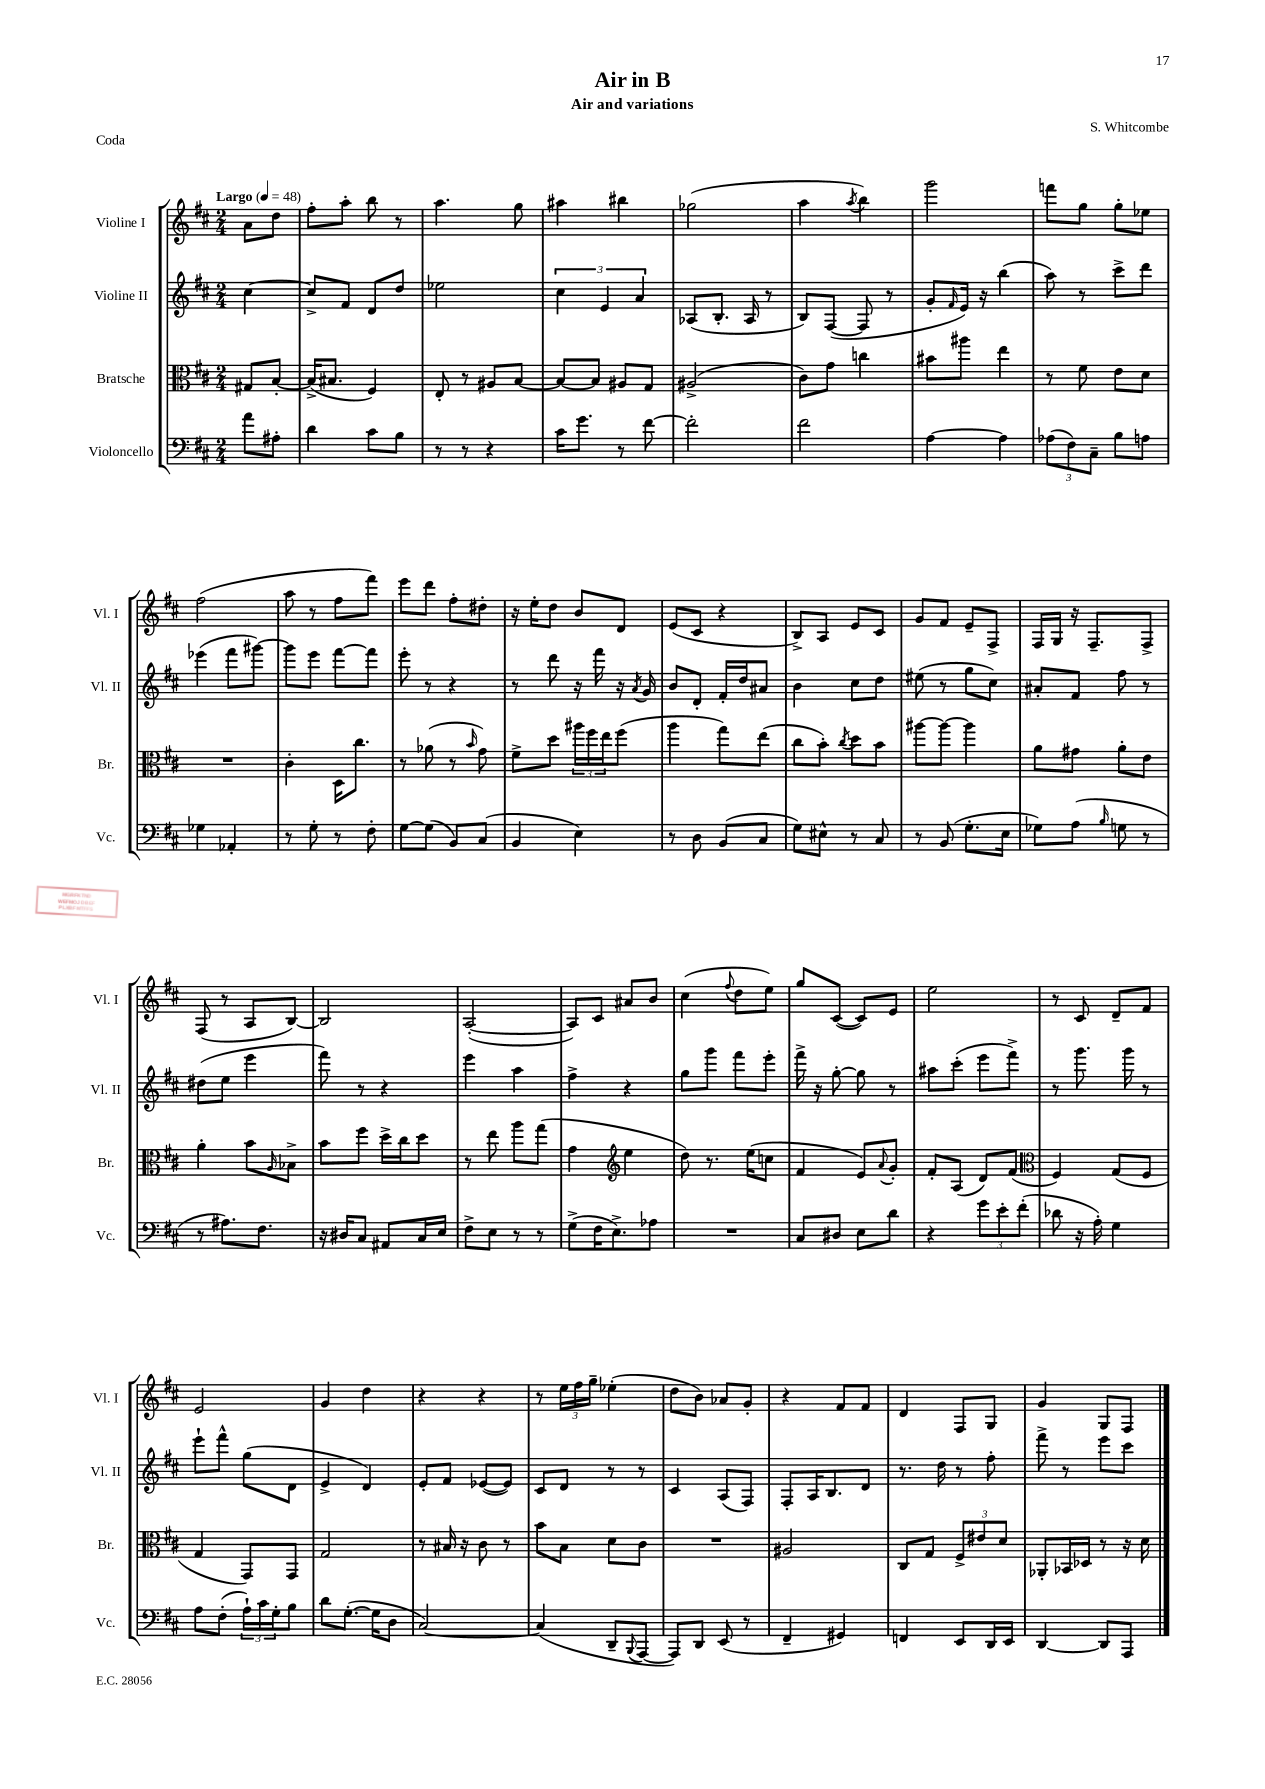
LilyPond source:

\header { title = "Air in B" composer = "S. Whitcombe" subtitle = "Air and variations" piece = "Coda" }
<<
\new StaffGroup <<
\new Staff = "s0" \with { instrumentName = "Violine I" shortInstrumentName = "Vl. I" } {
    \clef treble \key d \major \numericTimeSignature \time 2/4 \partial 4 \tempo "Largo" 4 = 48
    a'8 d''8 |
    fis''8-. a''8-. b''8 r8 |
    a''4. g''8 |
    ais''4 bis''4 |
    ges''2( |
    a''4 \acciaccatura { a''8 } b''4) |
    g'''2 |
    f'''8 g''8 g''8-. ees''8 |
    fis''2( |
    a''8 r8 fis''8 fis'''8) |
    e'''8 d'''8 fis''8-. dis''8-. |
    r16 e''16-. d''8 b'8 d'8 |
    e'8( cis'8 r4 |
    b8->) a8 e'8 cis'8 |
    g'8 fis'8 e'8-- fis8-> |
    fis16 g16 r16 fis8.-- fis8-> |
    fis8( r8 a8 b8~) |
    b2 |
    a2~-.( |
    a8) cis'8 ais'8 b'8 |
    cis''4( \appoggiatura { fis''8 } d''8 e''8) |
    g''8 cis'8~( cis'8) e'8 |
    e''2 |
    r8 cis'8 d'8-- fis'8 |
    e'2 |
    g'4 d''4 |
    r4 r4 |
    r8 \tuplet 3/2 { e''16 fis''16 g''16-- } ees''4-.( |
    d''8 b'8) aes'8 g'8-. |
    r4 fis'8 fis'8 |
    d'4 fis8 g8 |
    g'4 g8 fis8 \bar "|." |
}
\new Staff = "s1" \with { instrumentName = "Violine II" shortInstrumentName = "Vl. II" } {
    \clef treble \key d \major \numericTimeSignature \time 2/4 \partial 4
    cis''4~ |
    cis''8-> fis'8 d'8 d''8 |
    ees''2 |
    \tuplet 3/2 { cis''4 e'4 a'4 } |
    aes8( b8.-. aes16 r8 |
    b8) fis8~( fis8 r8 |
    g'8-. \grace { fis'16 } e'16) r16 b''4( |
    a''8) r8 cis'''8-> d'''8 |
    ees'''4( fis'''8 gis'''8~) |
    gis'''8 e'''8 fis'''8~ fis'''8 |
    e'''8-. r8 r4 |
    r8 d'''8 r16 fis'''16 r16 \acciaccatura { a'8 } g'16 |
    b'8 d'8-. fis'16-. d''16 ais'8 |
    b'4 cis''8 d''8 |
    eis''8( r8 g''8 cis''8) |
    ais'8-. fis'8 fis''8 r8 |
    dis''8( e''8 e'''4 |
    fis'''8) r8 r4 |
    e'''4 a''4 |
    fis''4-> r4 |
    g''8 g'''8 fis'''8 e'''8-. |
    fis'''16-> r16 g''8~-. g''8 r8 |
    ais''8 cis'''8-.( e'''8 fis'''8->) |
    r8 g'''8. g'''16 r8 |
    e'''8-! fis'''8-^ g''8( d'8 |
    e'4-> d'4) |
    e'8-. fis'8 ees'8~( ees'8) |
    cis'8 d'8 r8 r8 |
    cis'4 a8( fis8) |
    fis8-. a16 b8. d'8 |
    r8. d''16 r8 fis''8-. |
    fis'''8-> r8 e'''8 cis'''8 \bar "|." |
}
\new Staff = "s2" \with { instrumentName = "Bratsche" shortInstrumentName = "Br." } {
    \clef alto \key d \major \numericTimeSignature \time 2/4 \partial 4
    gis8 b8~-. |
    b16->( bis8. fis4) |
    e8-. r8 ais8 b8~ |
    b8~ b8 ais8 g8 |
    ais2->( |
    cis'8) g'8 c''4 |
    bis'8 ais''8 e''4 |
    r8 fis'8 e'8 d'8 |
    R2 |
    cis'4-. d16 cis''8. |
    r8 aes'8( r8 \grace { b'16 } g'8) |
    fis'8-> d''8 \tuplet 3/2 { ais''16 fis''16 e''16 } fis''8( |
    a''4 g''8) e''8( |
    cis''8 b'8-.) \acciaccatura { cis''8 } d''8 b'8 |
    ais''8~ ais''8~ ais''4 |
    a'8 gis'8 a'8-. e'8 |
    a'4-. b'8 \grace { a16 } bes8-> |
    b'8 fis''8 d''16-> cis''16 d''8 |
    r8 e''8 a''8 g''8( |
    g'4 \clef treble e''4 |
    d''8) r8. e''16( c''8 |
    fis'4 e'8) \appoggiatura { a'8 } g'8-. |
    fis'8-. a8( d'8) fis'8( |
    \clef alto fis4) g8( fis8 |
    g4 g,8) g,8 |
    g2 |
    r8 bis16 r16 cis'8 r8 |
    b'8 b8 d'8 cis'8 |
    R2 |
    ais2 |
    cis8 g8 \tuplet 3/2 { fis8-> eis'8 d'8 } |
    aes,8-. bes,16 des16 r8 r16 d'16 \bar "|." |
}
\new Staff = "s3" \with { instrumentName = "Violoncello" shortInstrumentName = "Vc." } {
    \clef bass \key d \major \numericTimeSignature \time 2/4 \partial 4
    a'8 ais8-. |
    d'4 cis'8 b8 |
    r8 r8 r4 |
    cis'16 g'8. r8 fis'8~ |
    fis'2-. |
    fis'2 |
    a4~ a4 |
    \tuplet 3/2 { aes8( fis8) cis8-- } b8 a8 |
    ges4 aes,4-. |
    r8 g8-. r8 fis8-. |
    g8~ g8( b,8) cis8( |
    b,4 e4) |
    r8 d8 b,8( cis8 |
    g8) eis8-^ r8 cis8 |
    r8 b,8( g8.-. e16 |
    ges8) a8( \grace { b16 } g8 r8 |
    r8 ais8.) fis8. |
    r16 dis16 cis8 ais,8 cis16 e16 |
    fis8-> e8 r8 r8 |
    g8->( fis16 e8.->) aes8 |
    R2 |
    cis8 dis8 e8 d'8 |
    r4 \tuplet 3/2 { g'8 e'8-. fis'8-.( } |
    des'8 r16 a16-.) g4 |
    a8 fis8-.( \tuplet 3/2 { a16-!) cis'16 g16-. } b8 |
    d'8 g8.~-.( g16 d8 |
    cis2~) |
    cis4( d,8-- \appoggiatura { b,,8 } a,,8~ |
    a,,8) d,8 e,8( r8 |
    fis,4-- gis,4) |
    f,4 e,8 d,16 e,16 |
    d,4~ d,8 a,,8 \bar "|." |
}
>>
>>
\layout { \context { \Score \remove "Bar_number_engraver" } }
